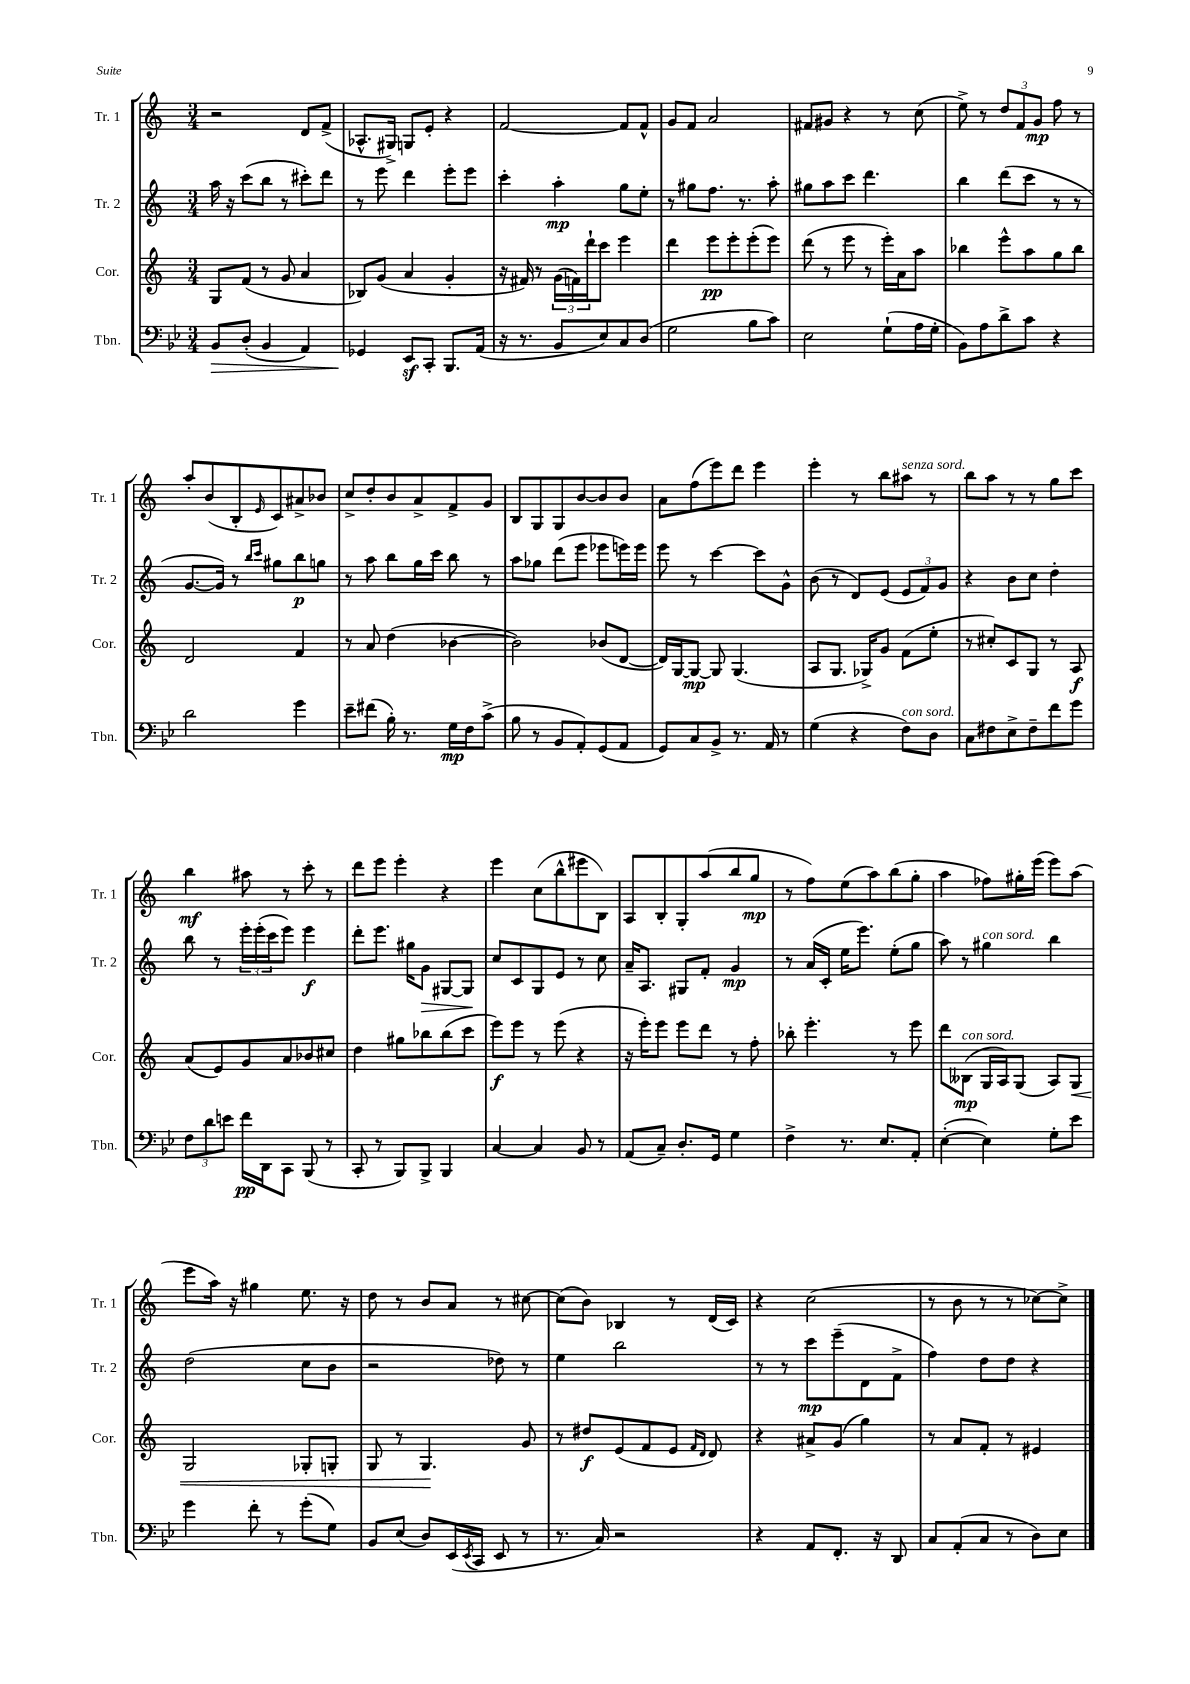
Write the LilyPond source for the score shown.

<<
\new StaffGroup <<
\new Staff = "s0" \with { instrumentName = "Tr. 1" shortInstrumentName = "Tr. 1" } {
    \clef treble \key c \major \numericTimeSignature \time 3/4
    r2 d'8 f'8->( |
    aes8.-^ gis16->) g8 e'8-. r4 |
    f'2~ f'8 f'8-^ |
    g'8 f'8 a'2 |
    fis'8 gis'8 r4 r8 c''8( |
    e''8->) r8 \tuplet 3/2 { d''8 f'8 g'8\mp } f''8 r8 |
    a''8-. b'8( b8-. \grace { e'16 } c'8) ais'8-> bes'8 |
    c''8-> d''8-. b'8 a'8-> f'8-> g'8 |
    b8 g8 g8 b'8~ b'8 b'8 |
    a'8 f''8( e'''8) d'''8 e'''4 |
    e'''4-. r8 b''8 ais''8^\markup { \italic "senza sord." } r8 |
    b''8 a''8 r8 r8 g''8 c'''8 |
    b''4\mf ais''8 r8 c'''8-. r8 |
    d'''8 e'''8 e'''4-. r4 |
    e'''4 c''8( b''8-^ eis'''8 b8) |
    a8 b8-. g8-. a''8( b''8 g''8\mp |
    r8 f''8) e''8( a''8) b''8( g''8-. |
    a''4 fes''8) gis''16-. e'''16( e'''8) a''8( |
    e'''8 a''16) r16 gis''4 e''8. r16 |
    d''8 r8 b'8 a'8 r8 cis''8~ |
    cis''8( b'8) bes4 r8 d'16( c'16) |
    r4 c''2( |
    r8 b'8 r8 r8 ces''8~) ces''8-> \bar "|." |
}
\new Staff = "s1" \with { instrumentName = "Tr. 2" shortInstrumentName = "Tr. 2" } {
    \clef treble \key c \major \numericTimeSignature \time 3/4
    a''16 r16 c'''8( b''8 r8 cis'''8-.) d'''8 |
    r8 e'''8 d'''4 e'''8-. e'''8 |
    c'''4-. a''4-.\mp g''8 e''8-. |
    r8 gis''8 f''8. r8. a''8-. |
    gis''8 a''8 c'''8 d'''4. |
    b''4 d'''8( c'''8 r8 r8 |
    g'8.~ g'16) r8 \grace { b''16 c'''16 } gis''8 b''8\p g''8 |
    r8 a''8 b''8 g''16 c'''16 b''8 r8 |
    a''8 ges''8 d'''8( e'''8 ees'''8 e'''16) e'''16 |
    e'''8 r8 c'''4~ c'''8 g'8-^ |
    b'8( r8 d'8) e'8( \tuplet 3/2 { e'8 f'8) g'8 } |
    r4 b'8 c''8 d''4-. |
    b''8 r8 \tuplet 3/2 { e'''16-. e'''16-.( c'''16 } e'''8) e'''4\f |
    d'''8-. e'''8. gis''16 g'8\> gis8~ gis8\! |
    c''8 c'8 g8 e'8 r8 c''8 |
    a'16-- a8. gis8 f'8-. g'4\mp |
    r8 a'16( c'16-. e''16 e'''8.) e''8-.( g''8 |
    a''8) r8 gis''4^\markup { \italic "con sord." } b''4 |
    d''2( c''8 b'8 |
    r2 des''8) r8 |
    e''4 b''2 |
    r8 r8 c'''8\mp e'''8--( d'8 f'8-> |
    f''4) d''8 d''8 r4 \bar "|." |
}
\new Staff = "s2" \with { instrumentName = "Cor." shortInstrumentName = "Cor." } {
    \clef treble \key c \major \numericTimeSignature \time 3/4
    g8 f'8( r8 g'8 a'4 |
    bes8) g'8( a'4 g'4-. |
    r16 fis'16) r8 \tuplet 3/2 { g'16( f'16) d'''16-! } c'''8 e'''4 |
    d'''4 e'''8\pp e'''8-. e'''8-.( e'''8) |
    d'''8( r8 e'''8 r8 e'''16-.) a'16 a''8 |
    bes''4 e'''8-^ a''8 g''8 bes''8 |
    d'2 f'4 |
    r8 a'8 d''4( bes'4~ |
    bes'2) bes'8( d'8~ |
    d'16) g16~ g8~\mp g8 g4.( |
    a8 g8. ges16->) g'8 f'8( e''8-. |
    r8 cis''8-.) c'8 g8 r8 a8\f |
    a'8( e'8) g'8 a'8 bes'8 cis''8 |
    d''4 gis''8 bes''8 bes''8( c'''8 |
    e'''8\f) e'''8 r8 e'''8( r4 |
    r16 e'''16-.) e'''8 e'''8 d'''8 r8 f''8-. |
    bes''8-. e'''4.-. r8 e'''8 |
    d'''8 beses8\mp^\markup { \italic "con sord." }( g16 a16) g8( a8) g8\< |
    g2 ges8-. g8-. |
    g8 r8 g4.\! g'8 |
    r8 dis''8\f e'8( f'8 e'8 \grace { f'16 d'16 } d'8) |
    r4 ais'8-> g'8( g''4) |
    r8 a'8 f'8-. r8 eis'4 \bar "|." |
}
\new Staff = "s3" \with { instrumentName = "Tbn." shortInstrumentName = "Tbn." } {
    \clef bass \key bes \major \numericTimeSignature \time 3/4
    bes,8\> d8-.( bes,4 a,4) |
    ges,4\! ees,8\sf c,8-. bes,,8. a,16( |
    r16 r8. bes,8 ees8) c8 d8( |
    g2 bes8 c'8) |
    ees2 g8-!( a16 g16-. |
    bes,8) a8 d'8-> c'8 r4 |
    d'2 g'4 |
    ees'8-- fis'8( bes16-.) r8. g16\mp f16 c'8->( |
    bes8 r8 bes,8 a,8-.) g,8( a,8 |
    g,8) c8 bes,8-> r8. a,16 r8 |
    g4( r4 f8^\markup { \italic "con sord." }) d8 |
    c8 fis8 ees8-> fis8-- f'8 g'8 |
    \tuplet 3/2 { f8 d'8 e'8 } f'16\pp d,16 c,8 bes,,8( r8 |
    c,8-. r8 bes,,8) bes,,8-> bes,,4 |
    c4~ c4 bes,8 r8 |
    a,8( c8--) d8.-. g,16 g4 |
    f4-> r8. ees8. a,8-. |
    ees4~-.( ees4) g8-. ees'8 |
    g'4 f'8-. r8 g'8-.( g8) |
    bes,8 ees8( d8) ees,16( \acciaccatura { ees,8 } c,16 ees,8 r8 |
    r8. c16) r2 |
    r4 a,8 f,8.-. r16 d,8 |
    c8 a,8-.( c8 r8 d8) ees8 \bar "|." |
}
>>
>>
\layout { \context { \Score \remove "Bar_number_engraver" } }
